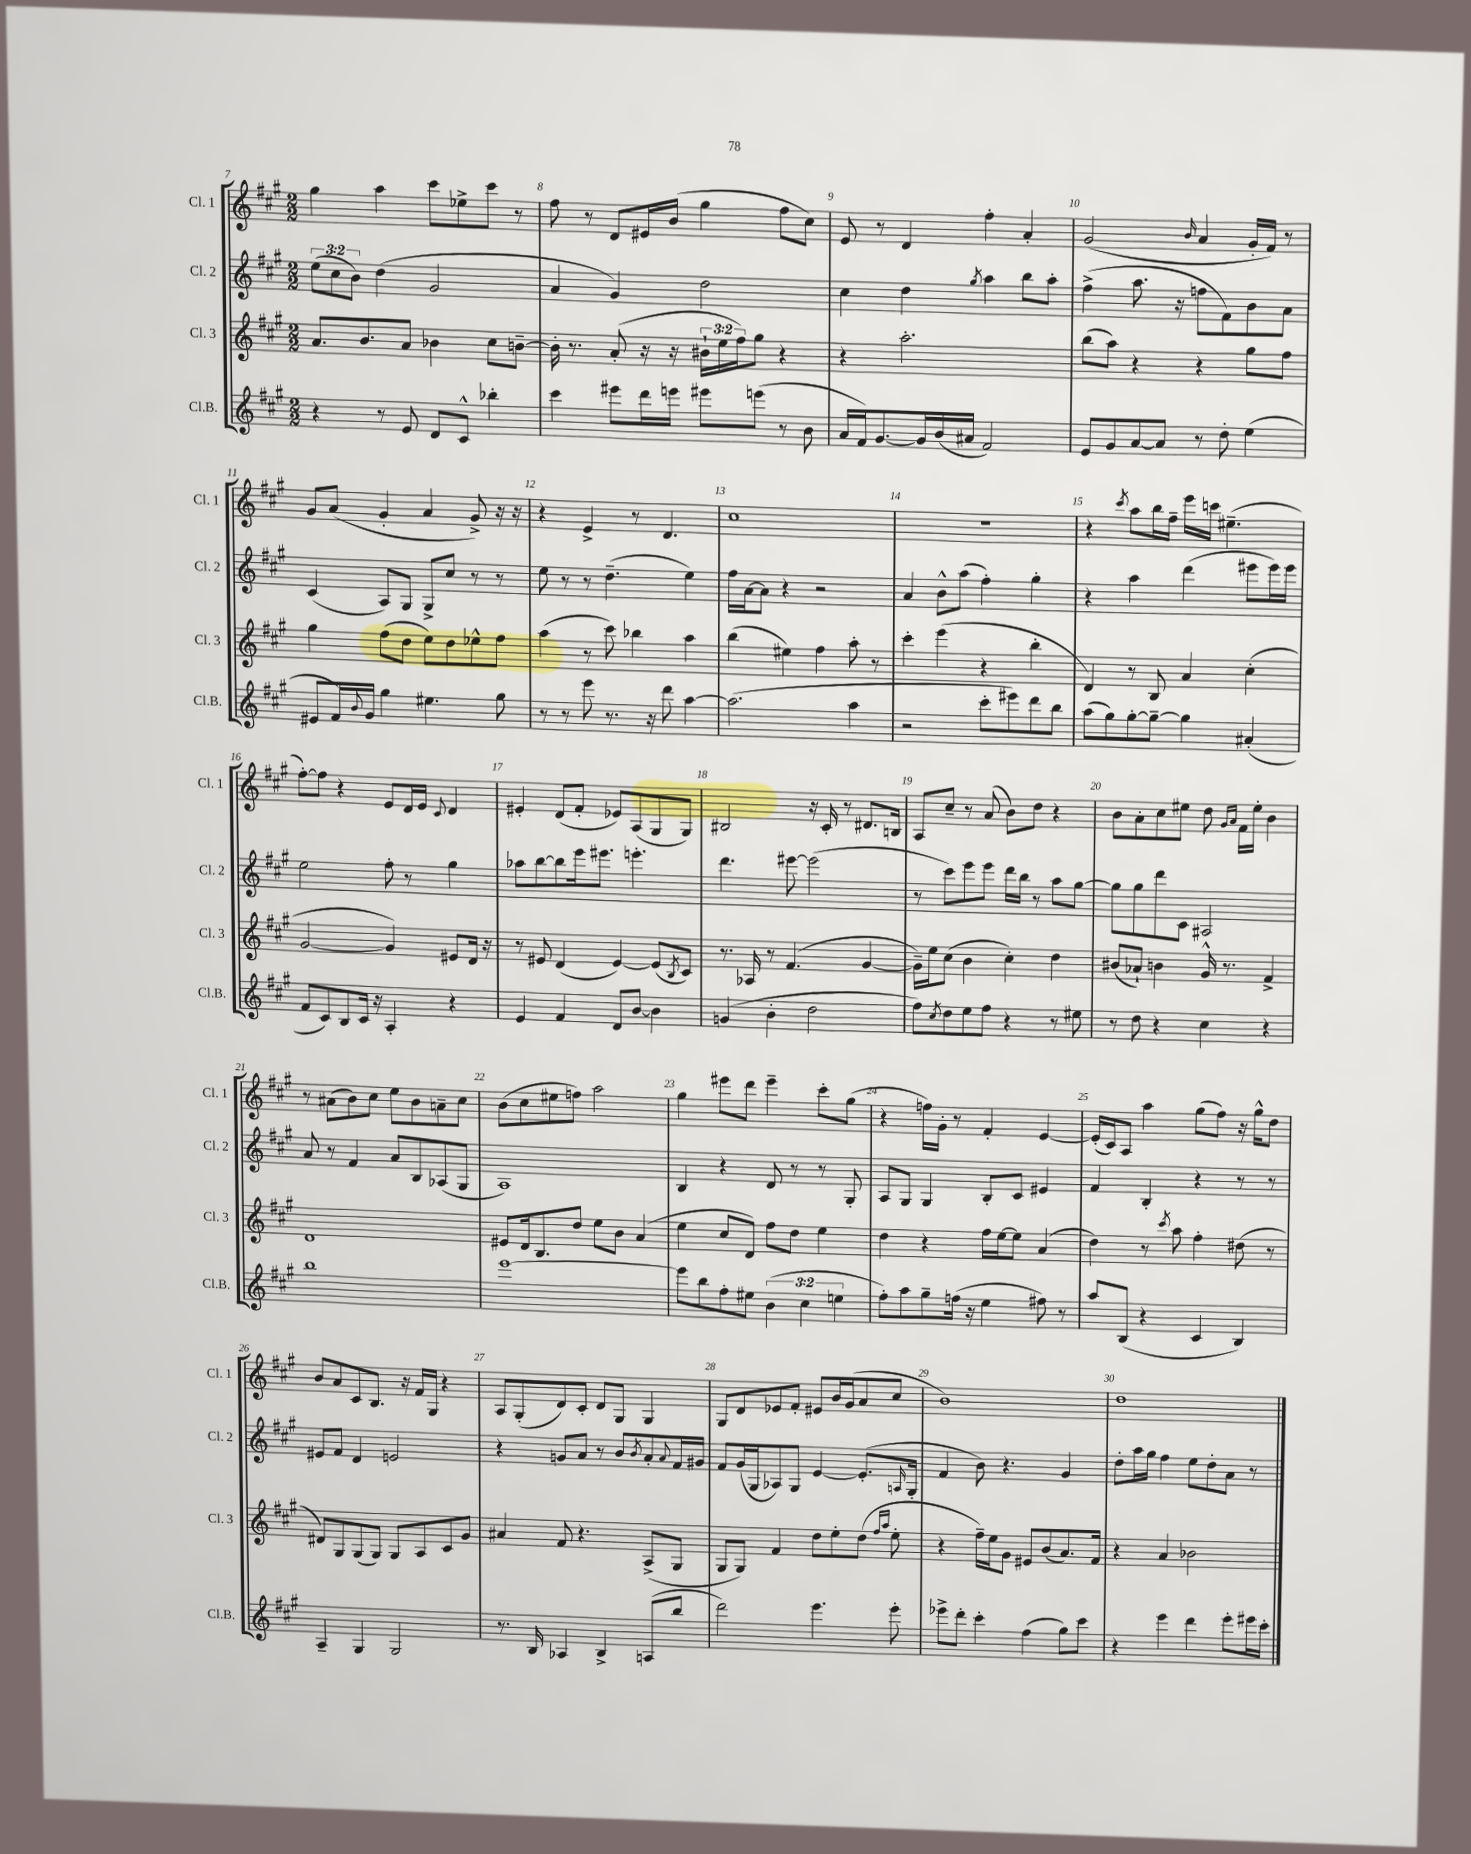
<<
\new StaffGroup <<
\new Staff = "s0" \with { instrumentName = "Cl. 1" shortInstrumentName = "Cl. 1" } {
    \clef treble \key a \major \numericTimeSignature \time 2/2
    gis''4 a''4 cis'''8 ees''8-> cis'''8 r8 |
    fis''8 r8 d'8 eis'16 b'16( gis''4 fis''8 cis''8) |
    e'8 r8 d'4 fis''4-. a'4-. |
    gis'2( \grace { b'16 } a'4 gis'16-. fis'16) r8 |
    gis'8 a'8( gis'4-. a'4 gis'8->) r16 r16 |
    r4 e'4-> r8 d'4. |
    cis''1 |
    r1 |
    r4 \acciaccatura { cis'''8 } a''8 b''16 fis''16-- e'''16 c'''16 eis''4.--( |
    fis''8~-.) fis''8 r4 e'8 d'16 e'16 \appoggiatura { cis'8 } d'4 |
    eis'4-. d'8( fis'8-. ees'8) a8( gis8 gis8) |
    bis2 r16 cis'16-. r8 dis'8. b16 |
    a8 cis''8-- r8 a'8( b'8) d''8 r4 |
    b'8 a'8-. cis''8 eis''8 d''8 \grace { gis'16 a'16 } fis'16 eis''16-. b'4 |
    r8 ais'8( b'8) cis''8 e''8 b'8 a'8-- cis''8 |
    b'8( cis''8 eis''8 f''8) a''2 |
    gis''4 eis'''8 d'''8 eis'''4-- cis'''8-. gis''8( |
    r4 f''16) gis'16-. r8 fis'4-. e'4~ |
    e'16-.( cis'16) a8 a''4 gis''8( fis''8) r16 gis''16-^ d''8 |
    b'8 a'8 cis'8 b8. r16 fis'16 gis16 r4 |
    a8 gis8-.( d'8) cis'8-. d'8 gis8 gis4 |
    gis8 d'8 ees'8 fis'8-. eis'8 b'16 gis'16( a'8 cis''8 |
    b'1) |
    d''1 \bar "|." |
}
\new Staff = "s1" \with { instrumentName = "Cl. 2" shortInstrumentName = "Cl. 2" } {
    \clef treble \key a \major \numericTimeSignature \time 2/2 \override Staff.TupletNumber.text = #tuplet-number::calc-fraction-text
    \tuplet 3/2 { e''8( cis''8 b'8) } d''4( gis'2 |
    a'4 gis'4) d''2 |
    cis''4 d''4 \acciaccatura { gis''8 } a''4 b''8 a''8-. |
    fis''4->( a''8. r16 f''8 fis'8) b'8 a'8 |
    cis'4( a8) gis8 gis8-> cis''8 r8 r8 |
    e''8 r8 r8 d''4.--( e''4) |
    fis''16 a'16~ a'8 r4 r2 |
    a'4 b'8-^ a''8( fis''4-.) gis''4-. |
    r4 a''4 d'''4( eis'''8 eis'''16) eis'''16 |
    e''2 fis''8-. r8 gis''4 |
    aes''8 b''8~ b''8 e'''16 eis'''8. e'''4.-. |
    d'''4. eis'''8~ eis'''2( |
    r8 cis'''8) e'''8 e'''8 d'''16 b''16 r8 a''8 gis''8~ |
    gis''8 gis''8 d'''8 cis'8 ais2 |
    a'8 r8 fis'4 a'8 b8 aes8( gis8 |
    a1) |
    b4 r4 d'8 r8 r8 gis8-. |
    a8 gis8 gis4 b8-. cis'8 eis'4 |
    fis'4 b4-. r4 r8 r8 |
    eis'8 fis'8 d'4 e'2 |
    r4 g'8 a'8 r8 b'8 \acciaccatura { b'8 } a'8-. \appoggiatura { a'8 } fis'16 gis'16 |
    fis'8 gis'16( gis16 aes8) gis8 e'4~ e'8.-.( \grace { a16 } gis16-. |
    fis'4 b'8) r4. gis'4 |
    d''8-. a''16 gis''16 fis''4 e''8 d''8-. a'8 r8 \bar "|." |
}
\new Staff = "s2" \with { instrumentName = "Cl. 3" shortInstrumentName = "Cl. 3" } {
    \clef treble \key a \major \numericTimeSignature \time 2/2 \override Staff.TupletNumber.text = #tuplet-number::calc-fraction-text
    a'8. b'8. a'8 bes'4 cis''8 b'8~-- |
    b'16-. r8. a'8-.( r16 r16 \tuplet 3/2 { bis'16-! e''16 fis''16) } gis''8 r4 |
    r4 a''2.-. |
    b''8( a''8) r4 r4 gis''8 fis''8 |
    gis''4 fis''8( d''8 e''8) d''8 ees''8-^ fis''8 |
    a''4( r8 cis'''8) bes''4 a''4 |
    b''4( eis''4) fis''4 a''8-. r8 |
    cis'''4-. e'''4( r4 b''4-. |
    d'4) r8 b8 a'4 cis''4-.( |
    gis'2~ gis'4) eis'8 d'16 r16 |
    r8 eis'8 d'4( eis'4~) eis'8( \acciaccatura { b8 } cis'8) |
    r8. aes16 r8 fis'4.( gis'4~ |
    gis'16--) e''16 cis''8( b'4 cis''4-.) d''4 |
    bis'8( aes'8-!) b'4 gis'16-^ r8. fis'4-> |
    d'1 |
    eis'8 d'16 b8. d''8 e''8 b'8 a'4( |
    e''4 cis''8 d'8) fis''8 d''8 e''4 |
    d''4 r4 fis''16 e''16~ e''8 a'4( |
    d''4) r8 \acciaccatura { cis'''8 } a''8 fis''4-. dis''8( r8 |
    dis'8) gis8 gis8( gis8) gis8 a8 cis'8 gis'8 |
    ais'4 fis'8 r4. a8->( gis8 |
    gis8 gis8) fis'4 d''8 e''8-. d''8( \grace { fis''16 a''16 } e''8-. |
    r4 fis''16--) e''16 gis'8 eis'8 b'8( a'8.) fis'16 |
    r4 a'4 bes'2 \bar "|." |
}
\new Staff = "s3" \with { instrumentName = "Cl.B." shortInstrumentName = "Cl.B." } {
    \clef treble \key a \major \numericTimeSignature \time 2/2 \override Staff.TupletNumber.text = #tuplet-number::calc-fraction-text
    r4 r8 e'8 d'8 cis'8-^ bes''4-. |
    cis'''4 eis'''8 d'''16 e'''16 eis'''8 e'''8( r8 b'8 |
    a'16 fis'16) gis'8.~ gis'16 b'16( ais'16 fis'2) |
    e'8 gis'8 a'8~ a'8 r8 d''8-. e''4( |
    eis'8 fis'16) \appoggiatura { b'8 } gis'16 gis''4 eis''4. gis''8 |
    r8 r8 e'''8 r8. r16 d'''8 a''4~ |
    a''2.( a''4 |
    r2 cis'''8-. eis'''8) d'''8 b''8 |
    a''8( gis''8) gis''8~-. gis''8~-- gis''4 ais'4-.( |
    fis'8 cis'8) b8 cis'16 r16 a4-. r4 |
    e'4 fis'4 d'8 b'8~ b'4 |
    g'4( b'4-. d''2 |
    fis''8) \acciaccatura { cis''8 } d''8 e''8 fis''8 r4 r8 eis''8 |
    r8 d''8 r4 cis''4 r4 |
    b''1 |
    e'''1~ |
    e'''8 b''8 fis''8-. eis''8 \tuplet 3/2 { b'4( cis''4 e''4 } |
    fis''8-.) a''8 gis''8-- f''16( r16 e''4 fis''8) r8 |
    a''8 b8( r4 cis'4 b4) |
    a4-- gis4 gis2 |
    r8. b16 aes4 b4-> a8( b''8 |
    d'''2) e'''4. e'''8-. |
    ees'''8-> d'''8-. cis'''4-. fis''4( gis''8) cis'''8 |
    r4 e'''4 d'''4 e'''8-. eis'''16 cis'''16-. \bar "|." |
}
>>
>>
\layout { \context { \Score currentBarNumber = #7 \override BarNumber.break-visibility = ##(#f #t #t) barNumberVisibility = #all-bar-numbers-visible } }
